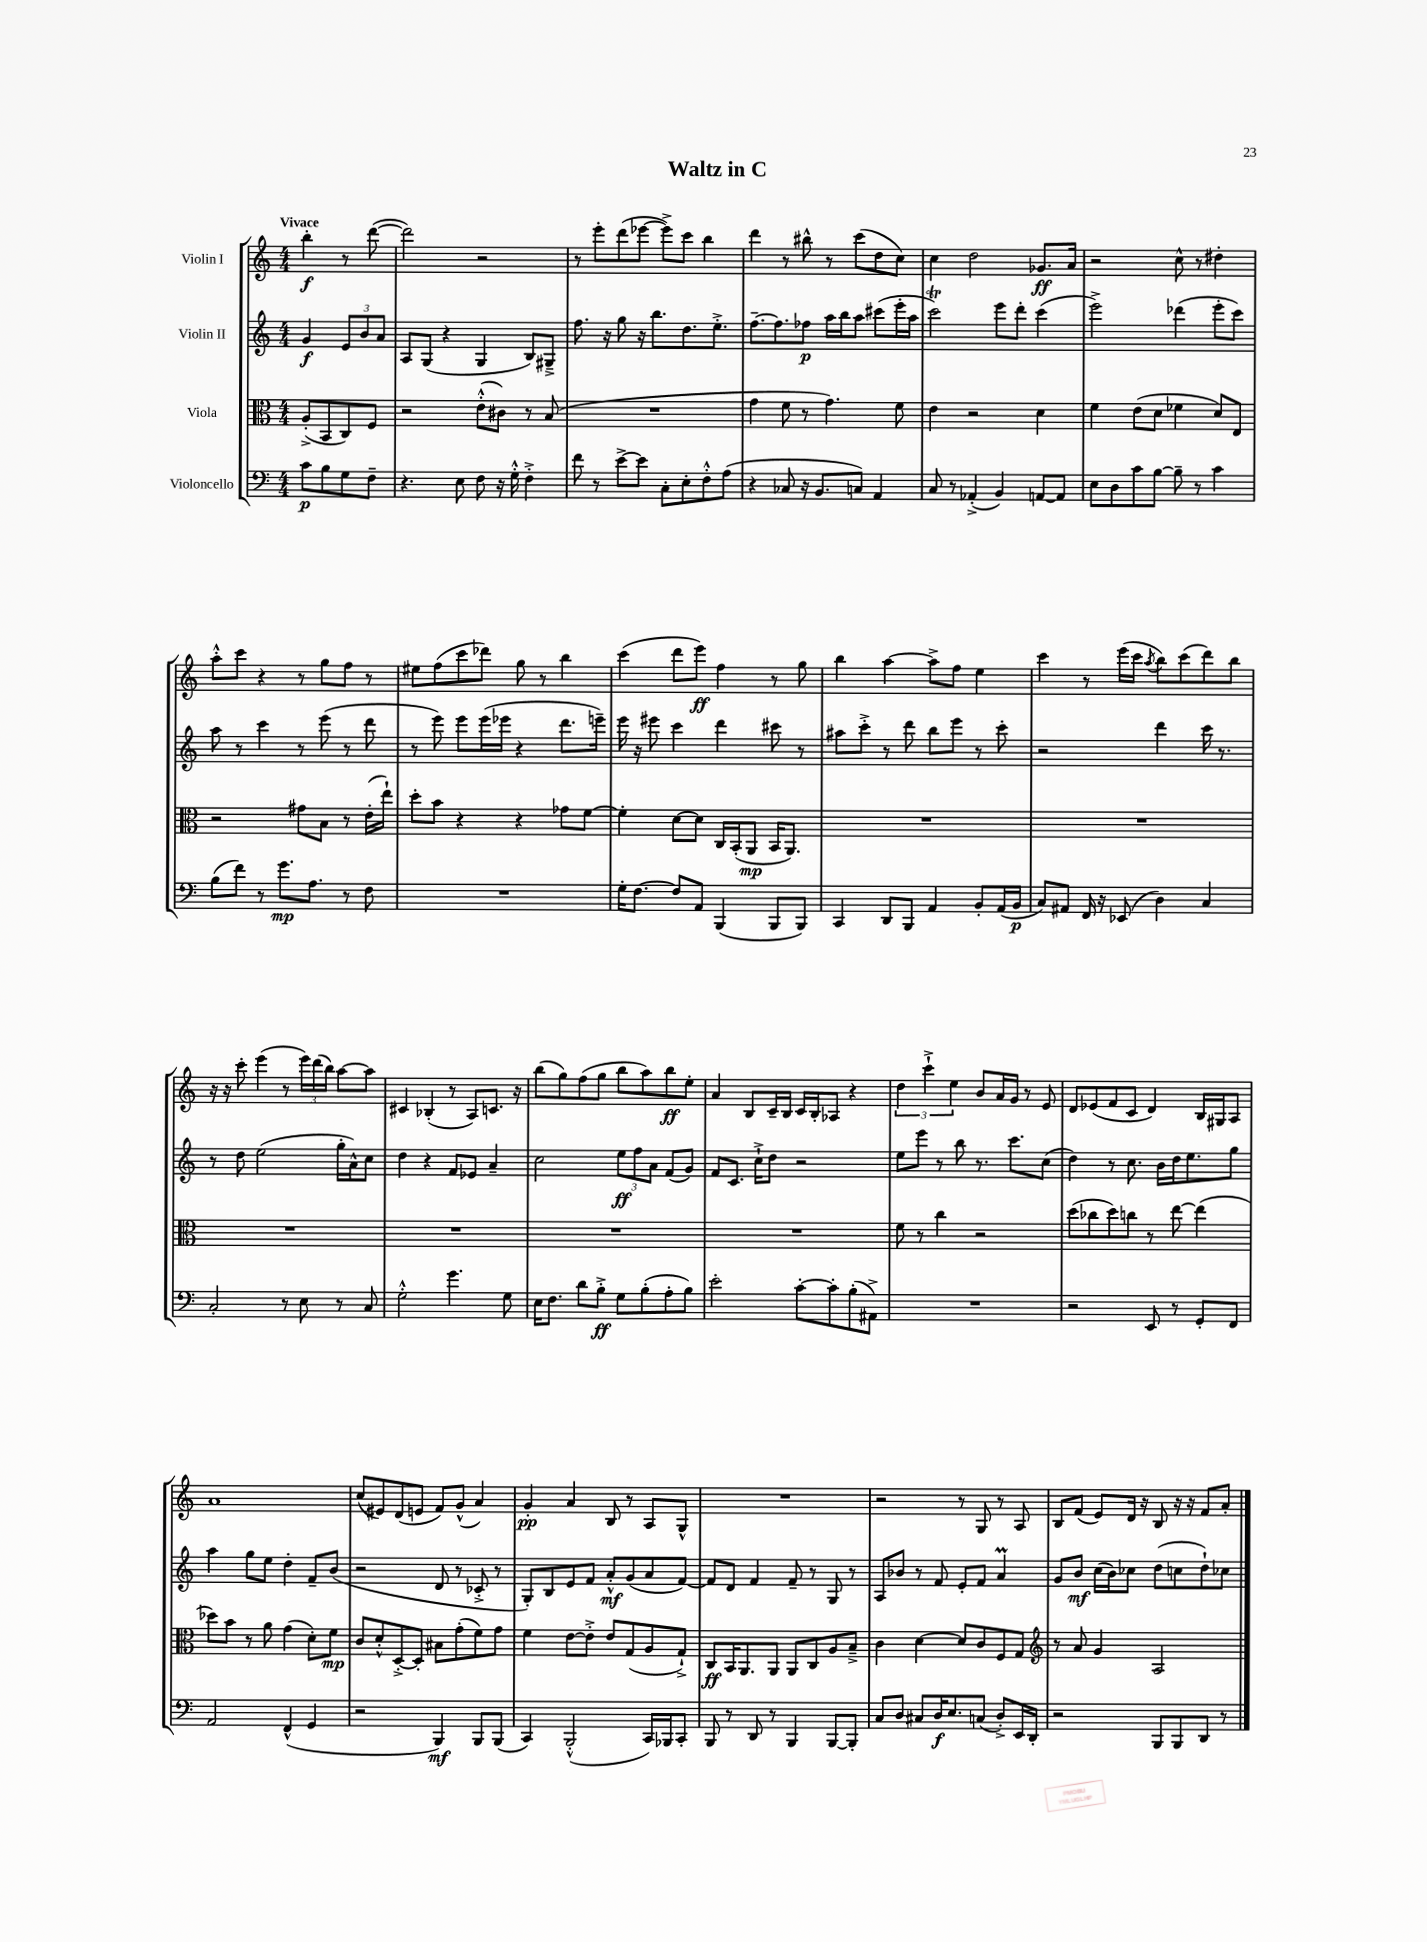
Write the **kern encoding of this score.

**kern	**dynam	**kern	**dynam	**kern	**dynam	**kern	**dynam
*part4	*part4	*part3	*part3	*part2	*part2	*part1	*part1
*staff4	*staff4	*staff3	*staff3	*staff2	*staff2	*staff1	*staff1
*I"Violoncello	*	*I"Viola	*	*I"Violin II	*	*I"Violin I	*
*clefF4	*	*clefC3	*	*clefG2	*	*clefG2	*
*k[]	*	*k[]	*	*k[]	*	*k[]	*
*M4/4	*	*M4/4	*	*M4/4	*	*M4/4	*
=	=	=	=	=	=	=	=
!	!	!	!	!	!	!LO:TX:a:B:t=Vivace	!
8c\L	p	(8A'^/L	.	4g/	f	4bb'\	f
8B\	.	8BB/	.	.	.	.	.
8G\	.	8C/)	.	12e/L	.	8r	.
.	.	.	.	12b/	.	.	.
8F~\J	.	8F/J	.	.	.	([8ddd\	.
.	.	.	.	12a/J	.	.	.
=1	=1	=1	=1	=1	=1	=1	=1
4.r	.	2r	.	8A/L	.	2ddd\])	.
.	.	.	.	(8G/J	.	.	.
.	.	.	.	4r	.	.	.
8E\	.	.	.	.	.	.	.
8F\	.	(8e'^^\L	.	4G/	.	2r	.
16r	.	8c#X\J)	.	.	.	.	.
16G'^^\	.	.	.	.	.	.	.
4F'^\	.	8r	.	8B/L)	.	.	.
.	.	(8B/	.	8G#X~^/J	.	.	.
=2	=2	=2	=2	=2	=2	=2	=2
8f\	.	1r	.	8.ff\	.	8r	.
8r	.	.	.	.	.	8eee'\L	.
.	.	.	.	16r	.	.	.
[8e^\L	.	.	.	8gg\	.	(8ddd\	.
8e\J]	.	.	.	16r	.	[8eee-X\J	.
.	.	.	.	8.bb\L	.	.	.
8C'\L	.	.	.	.	.	8eee-^\L])	.
8E'\	.	.	.	8.dd\	.	8ccc\J	.
8F'^^\	.	.	.	.	.	4bb\	.
.	.	.	.	8.ee'^\J	.	.	.
(8A\J	.	.	.	.	.	.	.
=3	=3	=3	=3	=3	=3	=3	=3
4r	.	4g\	.	[8.ff~\L	.	4ddd\	.
.	.	.	.	8.ff\]	.	.	.
8C-X/	.	8f\	.	.	.	8r	.
16r	.	8r	.	8ff-X\J	p	8bb#X^^\	.
8.BB/L	.	.	.	.	.	.	.
.	.	4.g\)	.	16aa\LL	.	8r	.
.	.	.	.	16bb\J	.	.	.
8Cn/J)	.	.	.	8aa\J	.	(8ccc\L	.
4AA/	.	.	.	(8ccc#X\L	.	8dd\	.
.	.	8f\	.	16eee'\L	.	8cc\J)	.
.	.	.	.	16aa\JJ	.	.	.
=4	=4	=4	=4	=4	=4	=4	=4
8C/	.	4e\	.	2cccT\)	.	4cc\	.
8r	.	.	.	.	.	.	.
(4AA-X'^/	.	2r	.	.	.	2dd\	.
4BB/)	.	.	.	8eee\L	.	.	.
.	.	.	.	8ddd'\J	.	.	.
[8AAn/L	.	4d\	.	(4ccc\	.	8.g-X/L	ff
8AA/J]	.	.	.	.	.	.	.
.	.	.	.	.	.	16a/Jk	.
=5	=5	=5	=5	=5	=5	=5	=5
8E\L	.	4f\	.	2eee^\)	.	2r	.
8D\	.	.	.	.	.	.	.
8c\	.	(8e\L	.	.	.	.	.
[8B\J	.	8d\J	.	.	.	.	.
8B~\]	.	4f-X\	.	(4ddd-X\	.	8cc^^\	.
8r	.	.	.	.	.	8r	.
4c\	.	8d/L)	.	8eee'\L	.	4dd#X'\	.
.	.	8E/J	.	8ccc\J)	.	.	.
!!LO:LB:g=z
=6	=6	=6	=6	=6	=6	=6	=6
(8B\L	.	2r	.	8aa\	.	8aa'^^\L	.
8f\J)	.	.	.	8r	.	8ccc\J	.
8r	.	.	.	4ccc\	.	4r	.
8.g\L	mp	.	.	.	.	.	.
.	.	8g#X\L	.	8r	.	8r	.
8.A\J	.	.	.	.	.	.	.
.	.	8B\J	.	(8eee\	.	8gg\L	.
8r	.	8r	.	8r	.	8ff\J	.
8F\	.	(16e'\LL	.	8ddd\	.	8r	.
.	.	16ee`\JJ)	.	.	.	.	.
=7	=7	=7	=7	=7	=7	=7	=7
1r	.	8dd'\L	.	8r	.	8ee#X\L	.
.	.	8b\J	.	8eee\)	.	(8ff\	.
.	.	4r	.	8eee\L	.	8ccc\	.
.	.	.	.	(16eee\L	.	8ddd-X\J)	.
.	.	.	.	16eee-X\JJ	.	.	.
.	.	4r	.	4r	.	8gg\	.
.	.	.	.	.	.	8r	.
.	.	8g-X\L	.	8.ddd\L	.	4bb\	.
.	.	[8f\J	.	.	.	.	.
.	.	.	.	16eeen~\Jk)	.	.	.
=8	=8	=8	=8	=8	=8	=8	=8
16G'\KL	.	4f'\]	.	16eee\	.	(4ccc\	.
[8.F\J	.	.	.	16r	.	.	.
.	.	.	.	8eee#X\	.	.	.
8F/L]	.	[8d\L	.	4ccc\	.	8ddd\L	.
8AA/J	.	8d\J]	.	.	.	8eee\J)	ff
(4BBB/	.	16C/LL	.	4ddd\	.	4ff\	.
.	.	(16BB'/J	.	.	.	.	.
.	.	8AA/J	mp	.	.	.	.
8BBB/L	.	16BB/KL	.	8ccc#X\	.	8r	.
.	.	8.AA/J)	.	.	.	.	.
8BBB/J)	.	.	.	8r	.	8gg\	.
=9	=9	=9	=9	=9	=9	=9	=9
4CC/	.	1r	.	8aa#X\L	.	4bb\	.
.	.	.	.	8ccc'^\J	.	.	.
8DD/L	.	.	.	8r	.	[4aa\	.
8BBB/J	.	.	.	8ddd\	.	.	.
4AA/	.	.	.	8bb\L	.	8aa^\L]	.
.	.	.	.	8eee\J	.	8ff\J	.
8BB'/L	.	.	.	8r	.	4ee\	.
(16AA/L	.	.	.	8ccc'\	.	.	.
16BB/JJ	p	.	.	.	.	.	.
=10	=10	=10	=10	=10	=10	=10	=10
8C/L)	.	1r	.	2r	.	4ccc\	.
8AA#X/J	.	.	.	.	.	.	.
16FF/	.	.	.	.	.	8r	.
16r	.	.	.	.	.	.	.
(8EE-X/	.	.	.	.	.	(16eee\LL	.
.	.	.	.	.	.	16ccc\JJ	.
.	.	.	.	.	.	8qaa/	.
4D\)	.	.	.	4ddd\	.	8bb\L)	.
.	.	.	.	.	.	(8ccc\	.
4C/	.	.	.	16ccc\	.	8ddd\)	.
.	.	.	.	8.r	.	.	.
.	.	.	.	.	.	8bb\J	.
!!LO:LB:g=z
=11	=11	=11	=11	=11	=11	=11	=11
2C'/	.	1r	.	8r	.	16r	.
.	.	.	.	.	.	16r	.
.	.	.	.	8dd\	.	8ccc'\	.
.	.	.	.	(2ee\	.	(4eee\	.
8r	.	.	.	.	.	8r	.
8E\	.	.	.	.	.	24eee\LL)	.
.	.	.	.	.	.	(24ddd\	.
.	.	.	.	.	.	24bb\JJ)	.
8r	.	.	.	16gg'\LL	.	[8aa\L	.
.	.	.	.	16a^^\J)	.	.	.
8C/	.	.	.	8cc\J	.	8aa\J]	.
=12	=12	=12	=12	=12	=12	=12	=12
2G'^^\	.	1r	.	4dd\	.	4c#X/	.
.	.	.	.	4r	.	(4B-X'/	.
4.g\	.	.	.	8f/L	.	8r	.
.	.	.	.	8e-X/J	.	8A/L)	.
.	.	.	.	4a~/	.	8.cn/J	.
8G\	.	.	.	.	.	.	.
.	.	.	.	.	.	16r	.
=13	=13	=13	=13	=13	=13	=13	=13
16E\KL	.	1r	.	2cc\	.	(8bb\L	.
8.F\J	.	.	.	.	.	.	.
.	.	.	.	.	.	8gg\)	.
8d\L	.	.	.	.	.	(8ff\	.
8B'^\J	ff	.	.	.	.	8gg\J	.
8G\L	.	.	.	12ee\L	ff	8bb\L	.
.	.	.	.	12ff\	.	.	.
(8B'\	.	.	.	.	.	8aa\)	.
.	.	.	.	12a\J	.	.	.
8A'\	.	.	.	(8f/L	.	8bb\	ff
8B\J)	.	.	.	8g/J)	.	8ee'\J	.
=14	=14	=14	=14	=14	=14	=14	=14
2e'\	.	1r	.	8f/L	.	4a/	.
.	.	.	.	8.c/J	.	.	.
.	.	.	.	.	.	8B/L	.
.	.	.	.	16cc`^\KL	.	.	.
.	.	.	.	8dd\J	.	16c~/L	.
.	.	.	.	.	.	16B/JJ	.
[8c'\L	.	.	.	2r	.	16c/LL	.
.	.	.	.	.	.	16B'/J	.
8c'\]	.	.	.	.	.	8A-X/J	.
(8B'\	.	.	.	.	.	4r	.
8AA#X^\J)	.	.	.	.	.	.	.
=15	=15	=15	=15	=15	=15	=15	=15
1r	.	8f\	.	8ee\L	.	6dd\	.
.	.	8r	.	8eee\J	.	.	.
.	.	.	.	.	.	6ccc`^\	.
.	.	4cc\	.	8r	.	.	.
.	.	.	.	.	.	6ee\	.
.	.	.	.	8bb\	.	.	.
.	.	2r	.	8.r	.	8b/L	.
.	.	.	.	.	.	16a/L	.
.	.	.	.	8.ccc\L	.	16g/JJ	.
.	.	.	.	.	.	8r	.
.	.	.	.	(8cc\J	.	8e/	.
=16	=16	=16	=16	=16	=16	=16	=16
2r	.	(8dd\L	.	4dd\)	.	8d/L	.
.	.	8cc-X\	.	.	.	(8e-X/	.
.	.	8dd\)	.	8r	.	8f/	.
.	.	8ccn\J	.	8.cc\	.	8c/J	.
8EE/	.	8r	.	.	.	4d/)	.
.	.	.	.	16b\LL	.	.	.
8r	.	[8ee\	.	16dd\J	.	.	.
.	.	.	.	8.ee\	.	.	.
8GG'/L	.	(4ee\]	.	.	.	16B/LL	.
.	.	.	.	.	.	16G#X/J	.
8FF/J	.	.	.	8gg\J	.	8A/J	.
!!LO:LB:g=z
=17	=17	=17	=17	=17	=17	=17	=17
2AA/	.	8dd-X\L)	.	4aa\	.	1a	.
.	.	8b\J	.	.	.	.	.
.	.	8r	.	8gg\L	.	.	.
.	.	8a\	.	8ee\J	.	.	.
(4FF^^/	.	(4g\	.	4dd'\	.	.	.
4GG/	.	8d'\L)	.	8f~/L	.	.	.
.	.	8f\J	mp	(8b/J	.	.	.
=18	=18	=18	=18	=18	=18	=18	=18
2r	.	8c/L	.	2r	.	(8cc/L	.
.	.	8d'^^/	.	.	.	8e#X/)	.
.	.	[8D'^/	.	.	.	(8d/	.
.	.	8D'/J]	.	.	.	8en/J	.
4BBB/)	mf	8B#X\L	.	8d/	.	8f/L)	.
.	.	(8g'\	.	8r	.	(8g^^/J	.
8BBB/L	.	8f\)	.	8c-X'^/	.	4a/)	.
(8BBB/J	.	8g\J	.	8r	.	.	.
=19	=19	=19	=19	=19	=19	=19	=19
4CC/)	.	4f\	.	8G'/L)	.	4g'/	pp
.	.	.	.	8B/	.	.	.
(2BBB'^^/	.	[8e\L	.	8e/	.	4a/	.
.	.	8e'^\J]	.	8f/J	.	.	.
.	.	8e/L	.	8a'^^/L	mf	8B/	.
.	.	(8G/	.	(8g/	.	8r	.
16CC/LL)	.	8A/	.	8a/	.	8A/L	.
16BBB-X/J	.	.	.	.	.	.	.
8CC'/J	.	8G`^/J)	.	[8f/J)	.	8G^^/J	.
=20	=20	=20	=20	=20	=20	=20	=20
8BBB/	.	8C/L	ff	8f/L]	.	1r	.
8r	.	16BB/K	.	8d/J	.	.	.
.	.	8.AA/	.	.	.	.	.
8DD/	.	.	.	4f/	.	.	.
8r	.	8AA/J	.	.	.	.	.
4BBB/	.	8AA/L	.	8f~/	.	.	.
.	.	8C/	.	8r	.	.	.
[8BBB/L	.	8A/	.	8G/	.	.	.
8BBB'/J]	.	8B~^/J	.	8r	.	.	.
=21	=21	=21	=21	=21	=21	=21	=21
8C/L	.	4c\	.	8A/L	.	2r	.
8D/J	.	.	.	8b-X/J	.	.	.
8C#X/L	.	[4d\	.	8r	.	.	.
16D/K	f	.	.	8f/	.	.	.
8.E/	.	.	.	.	.	.	.
.	.	8d/L]	.	8e'/L	.	8r	.
(8Cn/J	.	8c/	.	8f/J	.	8G/	.
8D'^/L)	.	8F/	.	4aM/	.	8r	.
16EE/L	.	8G/J	.	.	.	8A/	.
16DD'/JJ	.	.	.	.	.	.	.
=22	=22	=22	=22	=22	=22	=22	=22
*	*	*clefG2	*	*	*	*	*
2r	.	8r	.	8g/L	.	8B/L	.
.	.	8a/	.	8b/J	mf	(8f/J	.
.	.	4g/	.	(16cc\LL	.	8e/L)	.
.	.	.	.	16b\J)	.	.	.
.	.	.	.	8cc-X\J	.	16d/Jk	.
.	.	.	.	.	.	16r	.
8BBB/L	.	2A/	.	(8dd\L	.	8B/	.
8BBB/	.	.	.	8ccn\	.	16r	.
.	.	.	.	.	.	16r	.
8DD/J	.	.	.	8dd`\)	.	8f/L	.
8r	.	.	.	8cc-X\J	.	8a'/J	.
==	==	==	==	==	==	==	==
*-	*-	*-	*-	*-	*-	*-	*-
